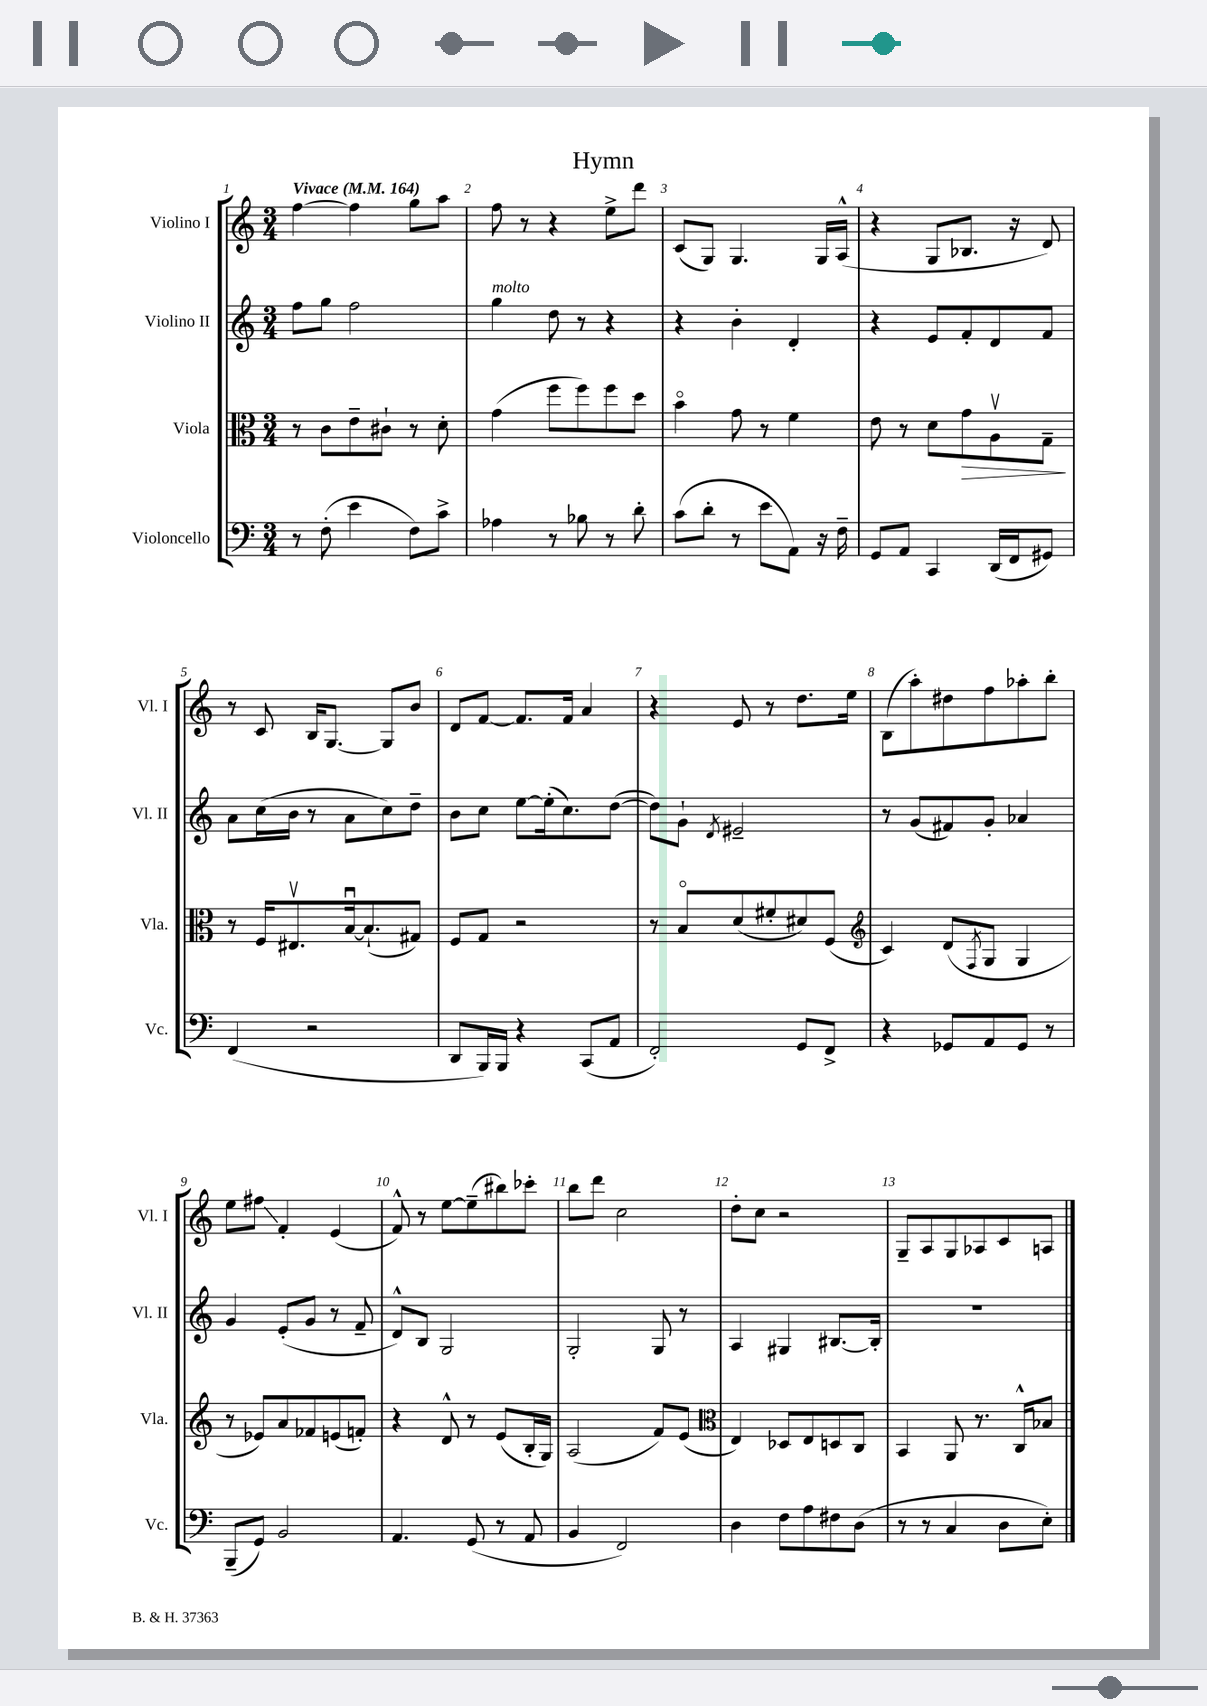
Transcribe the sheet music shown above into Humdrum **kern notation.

**kern	**kern	**kern	**kern
*staff4	*staff3	*staff2	*staff1
*clefF4	*clefC3	*clefG2	*clefG2
*k[]	*k[]	*k[]	*k[]
*M3/4	*M3/4	*M3/4	*M3/4
*MM164	*MM164	*MM164	*MM164
8r	8r	8ff	[4ff
(8F'	8c	8gg	.
4e	8e~	2ff	4ff]
.	8c#`	.	.
8F)	8r	.	8gg
8c^	8d'	.	8aa
=	=	=	=
4A-	(4g	4gg	8ff
.	.	.	8r
8r	8ff	8dd	4r
8B-	8ff)	8r	.
8r	8ff	4r	8ee^
8d'	8dd	.	8ddd
=	=	=	=
(8c	4bo	4r	(8c
8d'	.	.	8G)
8r	8g	4b'	4.G
8e	8r	.	.
8AA)	4f	4d'	.
16r	.	.	16G
16F~	.	.	(16A^^
=	=	=	=
8GG	8e	4r	4r
8AA	8r	.	.
4CC	8d	8e	8G
.	8g	8f'	8.B-
(16DD	8Av	8d	.
16FF	.	.	16r
8GG#)	8G~	8f	8d)
=	=	=	=
(4FF	8r	8a	8r
.	16F	(16cc	8c
.	8.E#v	16b	.
2r	.	8r	16B
.	.	.	[8.G
.	[16Bu	8a	.
.	(8.B`]	.	.
.	.	8cc)	8G]
.	8G#)	8dd~	8b
=	=	=	=
8DD	8F	8b	8d
16BBB)	8G	8cc	[8f
16BBB	.	.	.
4r	2r	[8ee	8.f]
.	.	(16ee']	.
.	.	8.cc)	16f
(8CC	.	.	4a
8AA	.	([8dd	.
=	=	=	=
2FF')	8r	8dd])	4r
.	8Bo	8g`	.
.	.	8qd	.
.	(8d	2e#~	8e
.	8f#'	.	8r
8GG	8d#)	.	8.dd
8FF^	(8F	.	.
.	.	.	16ee
=	=	=	=
*	*clefG2	*	*
4r	4c)	8r	(8B
.	.	(8g	8aa')
8GG-	(8d	8f#)	8dd#
.	8qF	.	.
8AA	8G	8g'	8ff
8GG-	4G	4a-	8aa-'
8r	.	.	8bb'
=	=	=	=
(8BBB~	8r	4g	8ee
8GG)	8e-)	.	8ff#
2BB	8a	(8e'	4f'
.	8f-	8g	.
.	(8e	8r	(4e
.	8f')	8f~	.
=	=	=	=
4.AA	4r	8d^^)	8f^^)
.	.	8B	8r
.	8d^^	2G	[8ee
(8GG	8r	.	(8ee~]
8r	(8e	.	8bb#)
8AA	16B'	.	8ccc-'
.	16G)	.	.
=	=	=	=
4BB	(2A	2G'	8bb
.	.	.	8ddd
2FF)	.	.	2cc
.	8f)	8G	.
.	(8e	8r	.
=	=	=	=
*	*clefC3	*	*
4D	4E)	4A	8dd'
.	.	.	8cc
8F	8D-	4G#	2r
8A	8E	.	.
8F#	8D	[8.B#	.
(8D	8C	.	.
.	.	16B#']	.
=	=	=	=
8r	4BB	2.r	8G~
8r	.	.	8A
4C	8AA	.	8G
.	8.r	.	8A-
8D	.	.	8c
.	16C^^	.	.
8E')	8B-	.	8A
==	==	==	==
*-	*-	*-	*-
